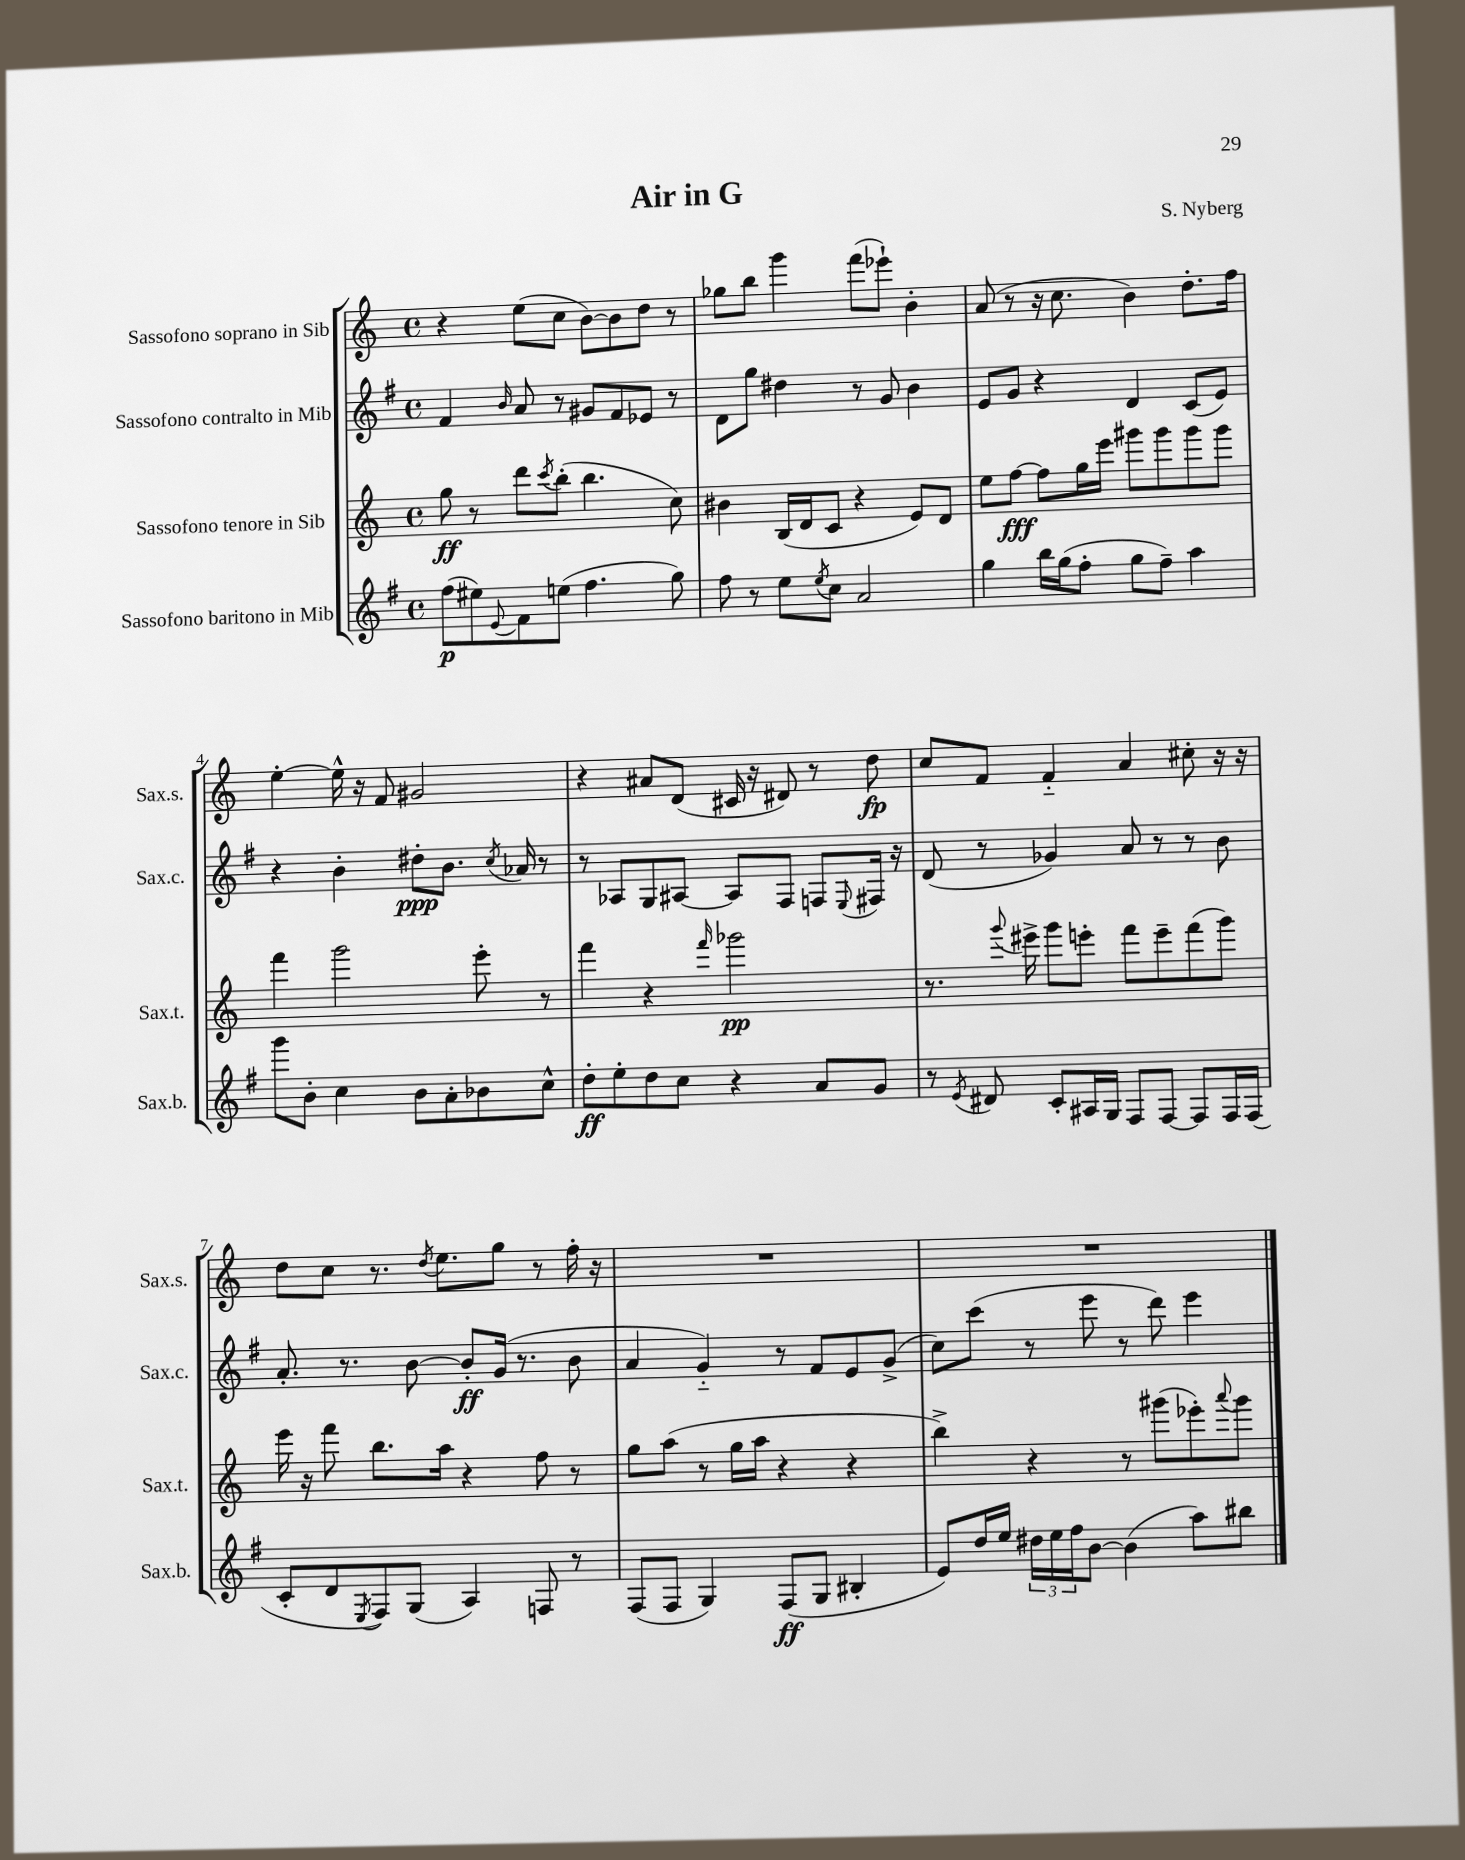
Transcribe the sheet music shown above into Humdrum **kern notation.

**kern	**kern	**kern	**kern
*staff4	*staff3	*staff2	*staff1
*clefG2	*clefG2	*clefG2	*clefG2
*k[f#]	*k[]	*k[f#]	*k[]
*M4/4	*M4/4	*M4/4	*M4/4
*met(c)	*met(c)	*met(c)	*met(c)
(8ff#\L	8gg\	4f#/	4r
8ee#\)	8r	.	.
8qqe/	.	16qqb/	.
8f#\	8ddd\L	8a/	(8ee\L
.	8qccc/	.	.
(8ee\J	(8bb'\J	8r	8cc\J
4.ff#\	4.bb\	8g#/L	[8b\L)
.	.	8f#/	8b\]
.	.	8e-/J	8dd\J
8gg\)	8cc\)	8r	8r
=	=	=	=
8ff#\	4b#\	8d\L	8gg-\L
8r	.	8gg\J	8bb\J
8ee\L	(16B/LL	4dd#\	4ggg\
.	16d/J	.	.
8qee/	.	.	.
8cc\J	8c/J	.	.
2a/	4r	8r	(8fff\L
.	.	8g/	8eee-`\J)
.	8e/L)	4b\	4b'\
.	8d/J	.	.
=	=	=	=
4gg\	8ee\L	8e/L	(8a/
.	[8ff\J	8g/J	8r
16bb\LL	8ff\]L	4r	16r
(16gg\J	.	.	8.cc\
8ff#'\J	16gg\L	.	.
.	16eee\JJ	.	.
8gg\L	8ggg#\L	4d/	4b\)
8ff#~\J)	8ggg#\	.	.
4aa\	8ggg#\	(8c/L	8.dd'\L
.	8ggg#\J	8e/J)	.
.	.	.	16ff\Jk
=	=	=	=
8ggg\L	4fff\	4r	[4ee'\
8b'\J	.	.	.
4cc\	2ggg\	4b'\	16ee^^\]
.	.	.	16r
.	.	.	8f/
8b\L	.	8dd#'\L	2g#/
8a'\	.	8.b\J	.
8b-\	8eee'\	.	.
.	.	8qcc/	.
.	.	16a-/	.
8cc^^\J	8r	8r	.
=	=	=	=
8dd'\L	4fff\	8r	4r
8ee'\	.	8A-/L	.
8dd\	4r	8G/	8a#/L
8cc\J	.	[8A#/J	(8d/J
.	16qqfff/	.	.
4r	2ggg-\	8A#/]L	16c#/
.	.	.	16r
.	.	8F#/J	8d#/)
8a/L	.	8F/L	8r
.	.	8qqE/	.
8g/J	.	16F#/Jk	8dd\
.	.	16r	.
=	=	=	=
8r	8.r	(8d/	8cc/L
8qe/	.	.	.
8d#/	.	8r	8f/J
.	8qqggg/	.	.
.	16eee#^\	.	.
8c'/L	8ggg\L	4g-/)	4f'~/
16A#/L	8eee'\J	.	.
16G/JJ	.	.	.
8F#/L	8fff\L	8a/	4a/
[8F#/J	8eee~\	8r	.
8F#/]L	(8fff\	8r	8cc#'\
16F#/L	8ggg\J)	8b\	16r
(16F#/JJ	.	.	16r
=	=	=	=
8c'/L	16eee\	8.a'/	8dd\L
.	16r	.	.
8d/	8fff\	.	8cc\J
.	.	8.r	.
8qE/	.	.	.
8F#/)	8.bb\L	.	8.r
(8G/J	.	[8b\	.
.	.	.	8qdd/
.	16aa\Jk	.	8.ee\L
4A/)	4r	8b'/]L	.
.	.	(16g/Jk	8gg\J
.	.	8.r	.
8F/	8ff\	.	8r
8r	8r	8b\	16ff'\
.	.	.	16r
=	=	=	=
(8F#/L	8gg\L	4a/	1r
8F#/J	(8aa\J	.	.
4G/)	8r	4g'~/)	.
.	16gg\LL	.	.
.	16aa\JJ	.	.
(8F#/L	4r	8r	.
8G/J	.	8f#/L	.
4B#'/	4r	8e/	.
.	.	(8g^/J	.
=	=	=	=
8e/L)	4bb^\)	8cc\L)	1r
16dd/L	.	(8ccc\J	.
16ee/JJ	.	.	.
24dd#\LL	4r	8r	.
24ee\	.	.	.
24ff#\J	.	.	.
[8b\J	.	8eee\	.
(4b\]	8r	8r	.
.	(8ggg#\L	8ddd\)	.
8aa\L)	8eee-'\)	4eee\	.
.	8qqaaa/	.	.
8bb#\J	8ggg#\J	.	.
==	==	==	==
*-	*-	*-	*-
